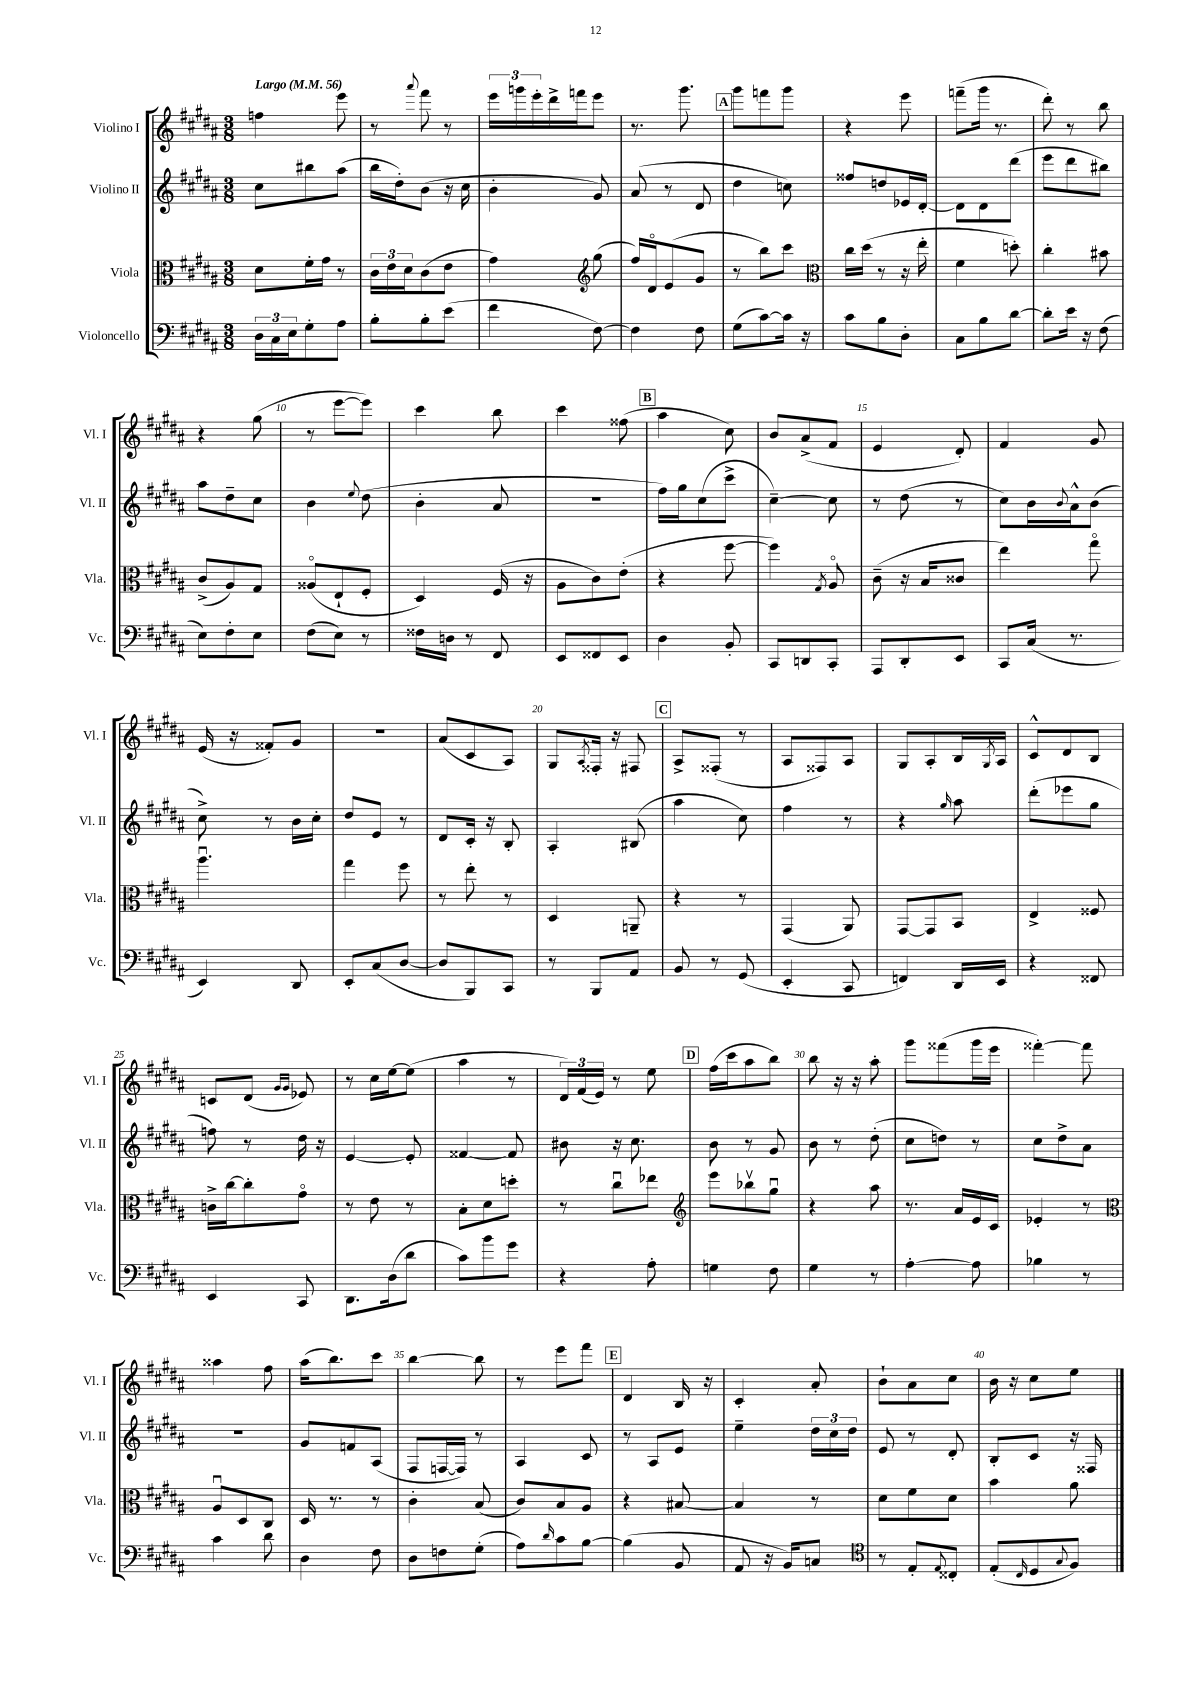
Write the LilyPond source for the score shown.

<<
\new StaffGroup <<
\new Staff = "s0" \with { instrumentName = "Violino I" shortInstrumentName = "Vl. I" } {
    \clef treble \key b \major \numericTimeSignature \time 3/8 \tempo "Largo" 4 = 56
    f''4 e'''8 |
    r8 \appoggiatura { ais'''8 } fis'''8 r8 |
    \tuplet 3/2 { e'''16 g'''16 e'''16-. } dis'''16-> f'''16 e'''8 |
    r8. gis'''8. |
    \mark \markup { \box "A" } gis'''8 f'''8 gis'''8 |
    r4 e'''8 |
    f'''8--( gis'''16 r8. |
    dis'''8-.) r8 b''8 |
    r4 gis''8( |
    r8 e'''8~ e'''8) |
    cis'''4 b''8 |
    cis'''4 fisis''8( |
    \mark \markup { \box "B" } ais''4 cis''8) |
    b'8 ais'8->( fis'8 |
    e'4 dis'8-.) |
    fis'4 gis'8 |
    e'16( r16 fisis'8-.) gis'8 |
    R4. |
    ais'8( cis'8 ais8) |
    gis8 \acciaccatura { ais8 } fisis16-. r16 fis8 |
    \mark \markup { \box "C" } ais8-> fisis8-.( r8 |
    ais8 fisis8) ais8 |
    gis8 ais8-. b16 \acciaccatura { gis8 } ais16 |
    cis'8-^ dis'8 b8 |
    c'8 dis'8( \grace { gis'16 gis'16 } ees'8) |
    r8 cis''16 e''16~ e''8( |
    ais''4 r8 |
    \tuplet 3/2 { dis'16) fis'16( e'16) } r8 e''8 |
    \mark \markup { \box "D" } fis''16( cis'''16 ais''8 b''8) |
    b''8 r16 r16 ais''8-. |
    gis'''8 fisis'''8( gis'''16 e'''16 |
    fisis'''4~-.) fisis'''8 |
    aisis''4 fis''8 |
    ais''16( b''8.) cis'''8 |
    b''4~ b''8 |
    r8 e'''8 fis'''8 |
    \mark \markup { \box "E" } dis'4 b16 r16 |
    cis'4-. ais'8-. |
    b'8-! ais'8 cis''8 |
    b'16 r16 cis''8 e''8 \bar "|." |
}
\new Staff = "s1" \with { instrumentName = "Violino II" shortInstrumentName = "Vl. II" } {
    \clef treble \key b \major \numericTimeSignature \time 3/8
    cis''8 bis''8 ais''8( |
    b''16 dis''16-.) b'8( r16 cis''16 |
    b'4-. gis'8) |
    ais'8( r8 dis'8 |
    \mark \markup { \box "A" } dis''4 c''8) |
    fisis''8 d''8 ees'16 dis'16~-. |
    dis'8 dis'8 dis'''8( |
    e'''8 dis'''8 bis''8) |
    ais''8 dis''8-- cis''8 |
    b'4 \appoggiatura { e''8 } dis''8( |
    b'4-. ais'8 |
    R4. |
    \mark \markup { \box "B" } fis''16) gis''16 cis''8( cis'''8-> |
    cis''4~--) cis''8 |
    r8 dis''8( r8 |
    cis''8) b'16 \appoggiatura { b'8 } ais'16-^ b'8( |
    cis''8->) r8 b'16 cis''16-. |
    dis''8 e'8 r8 |
    dis'8 cis'16-. r16 b8-. |
    ais4-. bis8( |
    \mark \markup { \box "C" } ais''4 cis''8) |
    fis''4 r8 |
    r4 \grace { gis''16 } ais''8 |
    dis'''8-.( ees'''8 gis''8 |
    f''8) r8 dis''16 r16 |
    e'4~ e'8-. |
    fisis'4~ fisis'8 |
    bis'8 r16 cis''8. |
    \mark \markup { \box "D" } b'8 r8 gis'8 |
    b'8 r8 dis''8-.( |
    cis''8 d''8) r8 |
    cis''8 dis''8-> ais'8 |
    R4. |
    gis'8 f'8 ais8( |
    fis8 f16~ f16) r8 |
    ais4 cis'8 |
    \mark \markup { \box "E" } r8 ais8 e'8 |
    e''4-- \tuplet 3/2 { dis''16 cis''16 dis''16 } |
    e'8 r8 dis'8-. |
    b8-. cis'8 r16 fisis16 \bar "|." |
}
\new Staff = "s2" \with { instrumentName = "Viola" shortInstrumentName = "Vla." } {
    \clef alto \key b \major \numericTimeSignature \time 3/8
    dis'8 fis'16-. gis'16 r8 |
    \tuplet 3/2 { cis'16 e'16 dis'16 } cis'8( e'8 |
    gis'4) \clef treble gis''8( |
    fis''16) dis'16\flageolet e'8( gis'8 |
    \mark \markup { \box "A" } r8 b''8) cis'''8 |
    \clef alto cis''16 dis''16( r8 r16 e''16-. |
    fis'4 d''8-.) |
    cis''4-. bis'8 |
    cis'8->( ais8) gis8 |
    aisis8\flageolet( e8-! fis8-. |
    dis4) fis16( r16 |
    ais8 cis'8) e'8-.( |
    \mark \markup { \box "B" } r4 fis''8~ |
    fis''4) \acciaccatura { gis8 } ais8\flageolet |
    cis'8--( r16 b16 cisis'8 |
    e''4) gis''8\flageolet |
    ais''4.\downbow |
    gis''4 fis''8 |
    r8 e''8-. r8 |
    dis4 a,8-- |
    \mark \markup { \box "C" } r4 r8 |
    gis,4( ais,8) |
    gis,8~ gis,8 b,8 |
    e4-> fisis8 |
    c'16-> cis''16~ cis''8-. gis'8\flageolet |
    r8 e'8 r8 |
    b8-. dis'8 d''8-. |
    r8 cis''8\downbow ees''8 |
    \mark \markup { \box "D" } \clef treble e'''8 bes''8\upbow gis''8\downbow |
    r4 ais''8 |
    r8. ais'16 e'16 cis'16 |
    ees'4-. r8 |
    \clef alto ais8\downbow dis8 cis8 |
    dis16 r8. r8 |
    cis'4-. b8( |
    cis'8) b8 ais8 |
    \mark \markup { \box "E" } r4 bis8~ |
    bis4 r8 |
    dis'8 fis'8 dis'8 |
    b'4 ais'8 \bar "|." |
}
\new Staff = "s3" \with { instrumentName = "Violoncello" shortInstrumentName = "Vc." } {
    \clef bass \key b \major \numericTimeSignature \time 3/8
    \tuplet 3/2 { dis16 cis16 e16 } gis8-. ais8 |
    b8-. b8-. e'8( |
    fis'4 fis8~) |
    fis4 fis8 |
    \mark \markup { \box "A" } gis8( cis'8~) cis'16 r16 |
    cis'8 b8 dis8-. |
    cis8 b8 dis'8~ |
    dis'8-. e'16 r16 fis8( |
    e8) fis8-. e8 |
    fis8( e8) r8 |
    fisis16 d16 r8 fis,8 |
    e,8 fisis,8 e,8 |
    \mark \markup { \box "B" } dis4 b,8-. |
    cis,8 d,8 cis,8-. |
    ais,,8 dis,8-. e,8 |
    cis,8 cis16( r8. |
    e,4) dis,8 |
    e,8-. cis8( dis8~ |
    dis8 b,,8) cis,8 |
    r8 b,,8 ais,8 |
    \mark \markup { \box "C" } b,8 r8 gis,8( |
    e,4-. cis,8 |
    f,4) dis,16 e,16 |
    r4 fisis,8 |
    e,4 cis,8 |
    dis,8. dis16( dis'8 |
    cis'8) b'8 gis'8 |
    r4 ais8-. |
    \mark \markup { \box "D" } g4 fis8 |
    gis4 r8 |
    ais4~-. ais8 |
    bes4 r8 |
    cis'4 dis'8 |
    dis4 fis8 |
    dis8 f8 gis8-.( |
    ais8) \grace { dis'16 } cis'8 b8~ |
    \mark \markup { \box "E" } b4( b,8 |
    ais,8 r16 b,16) c8 |
    \clef tenor r8 e8-. \appoggiatura { e8 } cisis8-. |
    e8-.( \grace { cis16 } dis8 \appoggiatura { gis8 } fis8) \bar "|." |
}
>>
>>
\layout { \context { \Score \override BarNumber.break-visibility = ##(#f #t #t) barNumberVisibility = #(every-nth-bar-number-visible 5) } }
